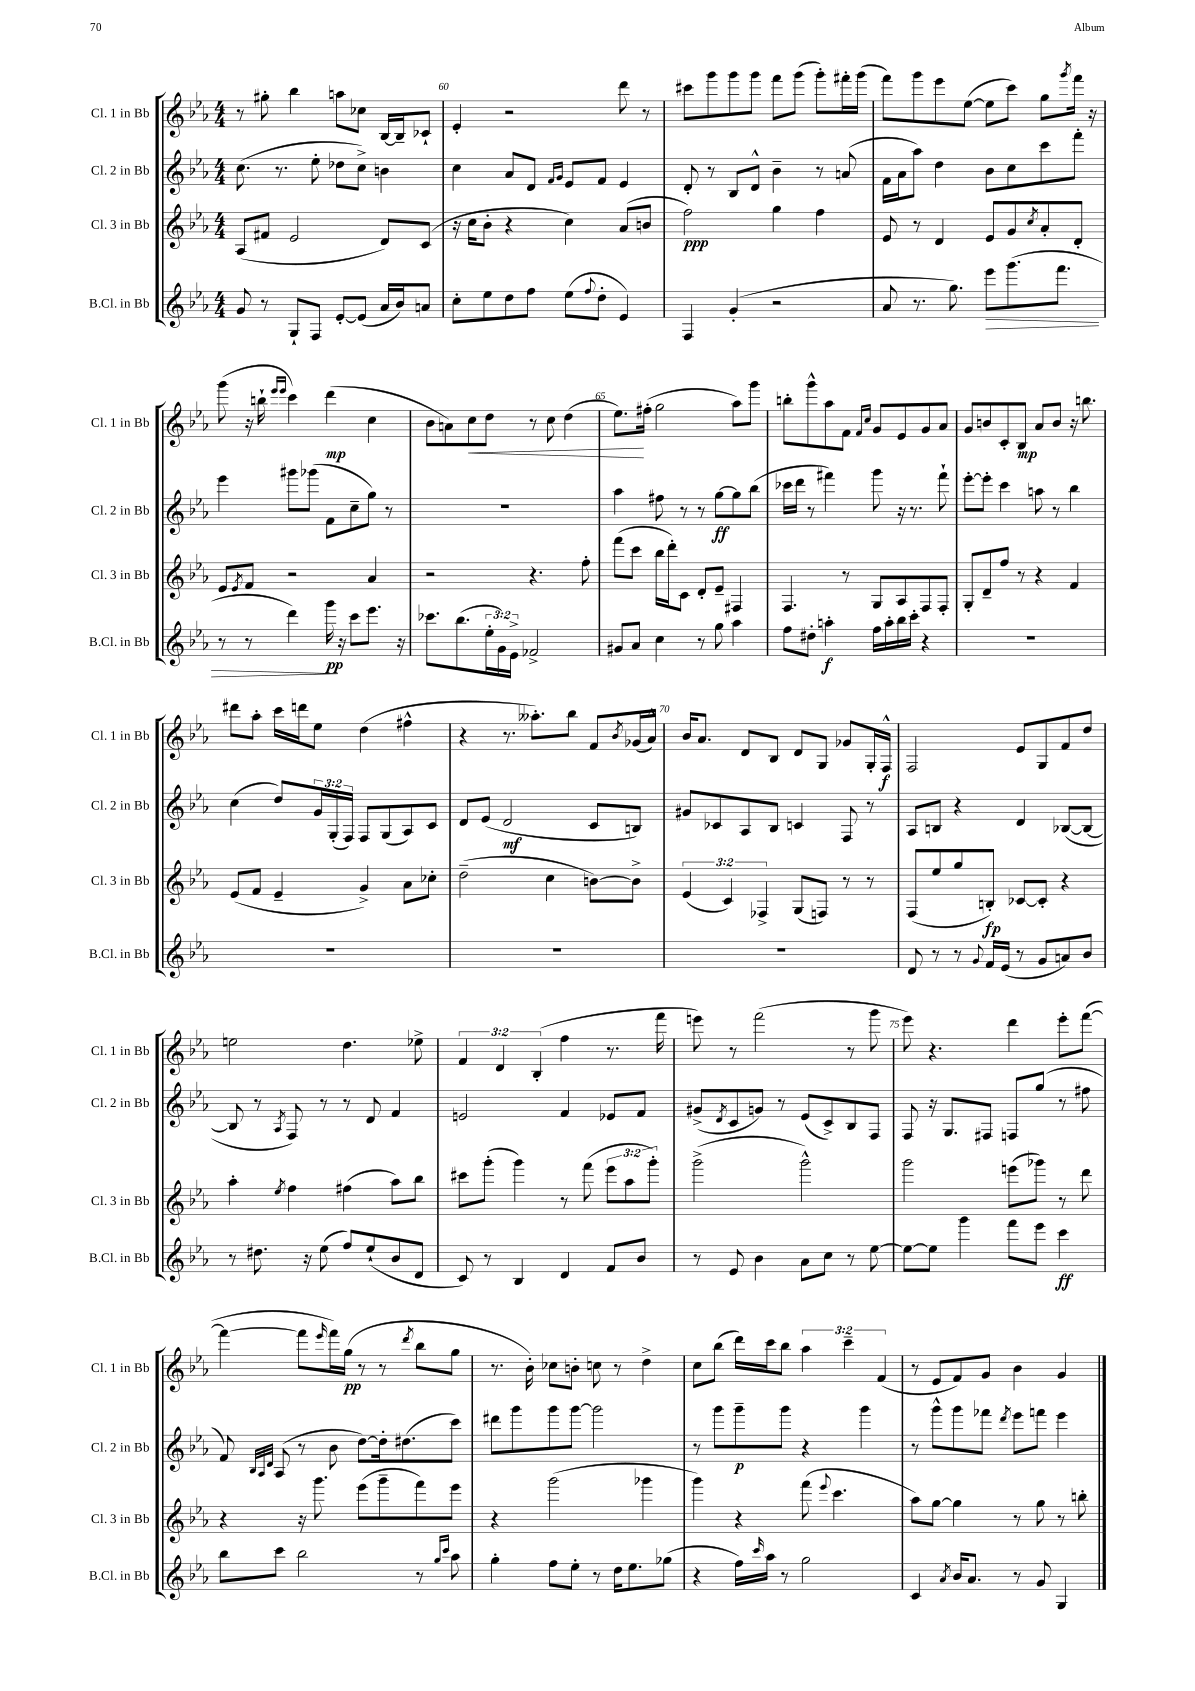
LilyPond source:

<<
\new StaffGroup <<
\new Staff = "s0" \with { instrumentName = "Cl. 1 in Bb" shortInstrumentName = "Cl. 1 in Bb" } {
    \clef treble \key ees \major \numericTimeSignature \time 4/4 \override Staff.TupletNumber.text = #tuplet-number::calc-fraction-text
    r8 gis''8-. bes''4 a''8 ces''8 bes16~ bes16-- ces'8-! |
    ees'4-. r2 d'''8 r8 |
    cis'''8 g'''8 g'''8 g'''8 f'''8 g'''8( g'''8-.) fis'''16-. g'''16( |
    f'''8) g'''8 ees'''8 ees''8~( ees''8 c'''8) g''8 \acciaccatura { g'''8 } f'''16 r16 |
    g'''8( r16 b''16-! \grace { ees'''16 ees'''16 } c'''4) d'''4\mp( c''4 |
    bes'8 a'8) c''8\< d''8 r8 c''8 d''4( |
    ees''8.\!) fis''16-.( g''2 aes''8) g'''8 |
    b''8-. g'''8-^ aes''8 f'8 \grace { f'16 c''16 } g'8 ees'8 g'8 aes'8 |
    g'8 b'8 c'8-. bes8\mp aes'8 b'8 r16 b''8. |
    dis'''8 aes''8-. c'''16 d'''16 ees''8 d''4( fis''4-^ |
    r4 r8. aeses''8.-.) bes''8 f'8 \acciaccatura { bes'8 } ges'16( aes'16-^) |
    bes'16 aes'8. d'8 bes8 d'8 g8 ges'8 g16-. f16-^\f |
    f2 ees'8 g8 f'8 d''8 |
    e''2 d''4. ees''8-> |
    \tuplet 3/2 { f'4 d'4 bes4-.( } f''4 r8. f'''16 |
    e'''8) r8 f'''2( r8 g'''8 |
    ees'''8) r4. d'''4 ees'''8-. f'''8~( |
    f'''4~ f'''8 \grace { ees'''16 } f'''16) g''16\pp( r8 r8 \acciaccatura { d'''8 } bes''8 g''8 |
    r8. bes'16-.) ces''8 b'8-. c''8 r8 d''4-> |
    c''8 bes''8( d'''16) c'''16 bes''8 \tuplet 3/2 { aes''4 c'''4-- f'4( } |
    r8 ees'8 f'8) g'8 bes'4 g'4 \bar "|." |
}
\new Staff = "s1" \with { instrumentName = "Cl. 2 in Bb" shortInstrumentName = "Cl. 2 in Bb" } {
    \clef treble \key ees \major \numericTimeSignature \time 4/4 \override Staff.TupletNumber.text = #tuplet-number::calc-fraction-text
    c''8.( r8. ees''8-. des''8 c''8->) b'4 |
    c''4 aes'8 d'8 \grace { f'16 g'16 } ees'8 f'8 ees'4 |
    d'8-. r8 bes8 d'8-^ bes'4-- r8 a'8( |
    f'16 aes'16 aes''8) d''4 bes'8 c''8 c'''8 f'''8-. |
    ees'''4 gis'''8 ges'''8( f'8 c''8-- g''8) r8 |
    R1 |
    aes''4 fis''8 r8 r8 g''8~\ff g''8 bes''8( |
    ces'''16 d'''16 r8 fis'''4) g'''8 r16 r8. fis'''8-! |
    ees'''8~-. ees'''8-. c'''4 a''8 r8 bes''4 |
    c''4( d''8) \tuplet 3/2 { g'16 g16-.( f16) } f8 g8( aes8) c'8 |
    d'8 ees'8( d'2\mf c'8 b8) |
    gis'8 ces'8 aes8 bes8 c'4 f8 r8 |
    aes8 b8 r4 d'4 bes8~( bes8~ |
    bes8 r8 \acciaccatura { aes8 } f8) r8 r8 d'8 f'4 |
    e'2 f'4 ees'8 f'8 |
    gis'8->( \acciaccatura { d'8 } c'8 g'8) r8 ees'8( c'8->) bes8 f8 |
    f8 r16 g8. fis8 f8 g''8( r8 fis''8 |
    f'8) \grace { bes32 aes32 d'32 } aes8( r8 bes'8 d''8~) d''16-. dis''8.( c'''8) |
    dis'''8 g'''8 g'''8 g'''8~ g'''2 |
    r8 g'''8 g'''8--\p g'''8 r4 g'''4 |
    r8 g'''8-^ g'''8 fes'''8 \acciaccatura { d'''8 } ees'''8 f'''8 ees'''4 \bar "|." |
}
\new Staff = "s2" \with { instrumentName = "Cl. 3 in Bb" shortInstrumentName = "Cl. 3 in Bb" } {
    \clef treble \key ees \major \numericTimeSignature \time 4/4 \override Staff.TupletNumber.text = #tuplet-number::calc-fraction-text
    aes8( fis'8 ees'2 d'8) c'8( |
    r16 c''16 bes'8-. r4 c''4) aes'8( b'8 |
    f''2\ppp) g''4 f''4 |
    ees'8 r8 d'4 ees'8 g'8 \acciaccatura { c''8 } aes'8-. d'8-. |
    ees'8 \acciaccatura { ees'8 } f'8 r2 aes'4 |
    r2 r4. f''8-. |
    f'''8( c'''8 bes''16 d'''16-.) c'8 d'8-. ees'8-- fis4 |
    f4. r8 g8 aes8 f8 f8-. |
    g8-. d'8-- f''8 r8 r4 f'4 |
    ees'8( f'8 ees'4-- g'4->) aes'8 ces''8-. |
    d''2--( c''4 b'8~) b'8-> |
    \tuplet 3/2 { ees'4( c'4) fes4-> } g8( f8) r8 r8 |
    f8( ees''8 g''8 b8-.\fp) ces'8~ ces'8-. r4 |
    aes''4-. \acciaccatura { ees''8 } f''4 fis''4( aes''8) bes''8 |
    cis'''8 g'''8-.( g'''4) r8 f'''8( \tuplet 3/2 { ees'''8 aes''8 g'''8-.) } |
    g'''2->( g'''2-^) |
    g'''2 e'''8( ges'''8) r8 d'''8 |
    r4 r16 g'''8. ees'''8( g'''8-- f'''8) ees'''8 |
    r4 g'''2( ges'''4 |
    g'''4) r4 f'''8( \appoggiatura { ees'''8 } c'''4. |
    aes''8) g''8~ g''4 r8 g''8 r8 b''8-. \bar "|." |
}
\new Staff = "s3" \with { instrumentName = "B.Cl. in Bb" shortInstrumentName = "B.Cl. in Bb" } {
    \clef treble \key ees \major \numericTimeSignature \time 4/4 \override Staff.TupletNumber.text = #tuplet-number::calc-fraction-text
    g'8 r8 g8-! f8 ees'8~-. ees'8( aes'16 bes'16) a'8 |
    c''8-. ees''8 d''8 f''8 ees''8( \appoggiatura { f''8 } d''8-. ees'4) |
    f4 g'4-.( r2 |
    aes'8 r8. g''8.) ees'''8\> g'''8.( f'''8. |
    r8 r8 d'''4) g'''16\pp\! r16 c'''8 ees'''8. r16 |
    ces'''8. bes''8.( \tuplet 3/2 { ees''16-. g'16) ees'16-> } fes'2-> |
    gis'8 aes'8 c''4 r8 g''8 aes''4 |
    f''8 dis''8-. a''4-.\f f''16 a''16-. bes''16 c'''16-. r4 |
    R1 |
    R1 |
    R1 |
    R1 |
    d'8 r8 r8 \appoggiatura { g'8 } f'16 ees'16( r8 g'8 a'8) bes'8 |
    r8 dis''8. r16 ees''8( f''8) ees''8-!( bes'8 d'8 |
    c'8) r8 bes4 d'4 f'8 bes'8 |
    r8 ees'8 bes'4 aes'8 c''8 r8 ees''8~ |
    ees''8~ ees''8 g'''4 f'''8 ees'''8 c'''4\ff |
    bes''8 c'''8 bes''2 r8 \grace { g''16 c'''16 } aes''8 |
    g''4-. f''8 ees''8-. r8 d''16 ees''8. ges''8( |
    r4 f''16) \grace { c'''16 } aes''16 r8 g''2 |
    c'4 \acciaccatura { aes'8 } bes'16 aes'8. r8 g'8 g4 \bar "|." |
}
>>
>>
\layout { \context { \Score currentBarNumber = #59 \override BarNumber.break-visibility = ##(#f #t #t) barNumberVisibility = #(every-nth-bar-number-visible 5) } }
